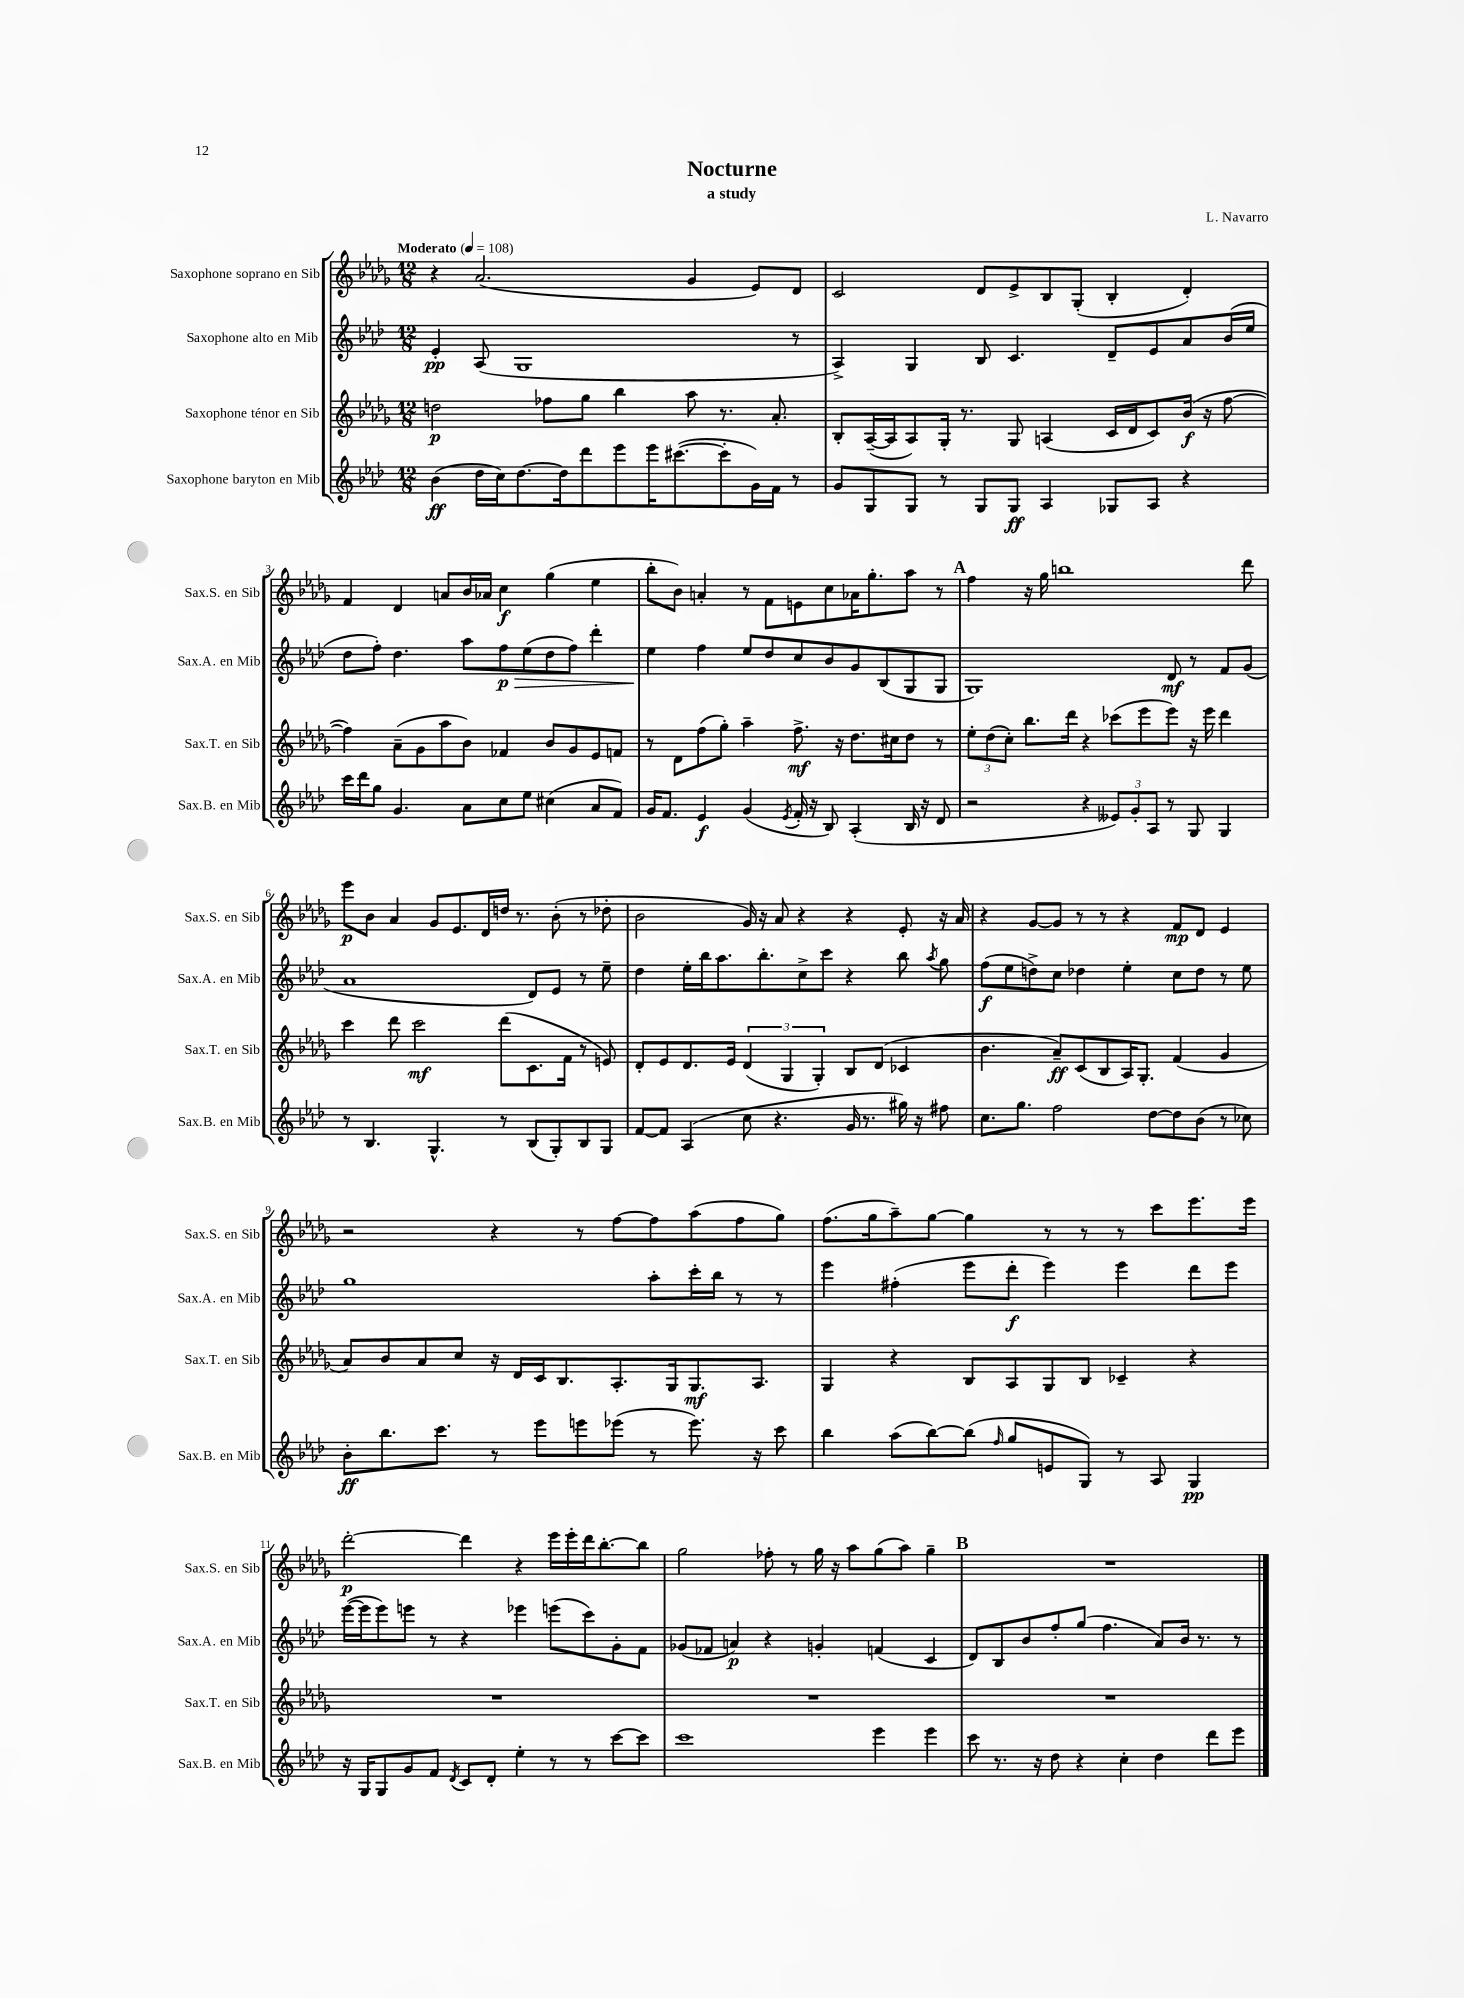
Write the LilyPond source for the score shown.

\header { title = "Nocturne" composer = "L. Navarro" subtitle = "a study" }
<<
\new StaffGroup <<
\new Staff = "s0" \with { instrumentName = "Saxophone soprano en Sib" shortInstrumentName = "Sax.S. en Sib" } {
    \clef treble \key des \major \numericTimeSignature \time 12/8 \tempo "Moderato" 4 = 108
    \autoBeamOff r4 aes'2.( ges'4 ees'8[) des'8] |
    c'2 des'8[ ees'8-> bes8 ges8]-.( bes4-. des'4-.) |
    f'4 des'4 a'8[ bes'16 aes'16] c''4\f ges''4( ees''4 |
    bes''8[-. bes'8]) a'4-. r8 f'8[ e'8 c''8 aes'16 ges''8.-. aes''8] r8 |
    \mark \markup { \bold "A" } f''4 r16 ges''16 b''1 des'''8 |
    ees'''8[\p bes'8] aes'4 ges'8[ ees'8. des'16 d''16] r8. bes'8-.( r8 des''8-. |
    bes'2 ges'16) r16 aes'8 r4 r4 ees'8-. r16 aes'16 |
    r4 ges'8[~ ges'8] r8 r8 r4 f'8[\mp des'8] ees'4 |
    r2 r4 r8 f''8[~ f''8 aes''8( f''8 ges''8]) |
    f''8.[( ges''16 aes''8--) ges''8]~ ges''4 r8 r8 r8 c'''8[ ees'''8. ees'''16] |
    des'''2~-.\p des'''4 r4 ees'''16[ ees'''16-. des'''16 bes''8.~-. bes''8] |
    ges''2 fes''8-. r8 ges''16 r16 aes''8[ ges''8( aes''8]) ges''4-- |
    \mark \markup { \bold "B" } R1. \bar "|." |
}
\new Staff = "s1" \with { instrumentName = "Saxophone alto en Mib" shortInstrumentName = "Sax.A. en Mib" } {
    \clef treble \key aes \major \numericTimeSignature \time 12/8
    \autoBeamOff ees'4-.\pp aes8( g1 r8 |
    aes4->) g4 bes8 c'4. des'8[-- ees'8 aes'8 bes'16( ees''16] |
    des''8[ f''8]-.) des''4. aes''8[ f''8\p\> ees''8( des''8 f''8]) des'''4-. |
    ees''4\! f''4 ees''8[ des''8 c''8 bes'8 g'8 bes8( g8 g8] |
    \mark \markup { \bold "A" } g1) des'8\mf r8 f'8[ g'8]( |
    aes'1 des'8[) ees'8] r8 ees''8-- |
    des''4 ees''16[-. bes''16 aes''8. bes''8.-. c''8-> c'''8] r4 bes''8 \acciaccatura { aes''8 } g''8 |
    f''8[\f( ees''8 d''8->) c''8] des''4 ees''4-. c''8[ des''8] r8 ees''8 |
    g''1 aes''8[-. c'''16-. bes''16] r8 r8 |
    ees'''4 fis''4-.( ees'''8[ des'''8]-.\f ees'''4) ees'''4 des'''8[ ees'''8] |
    ees'''16[~( ees'''16 ees'''8) e'''8] r8 r4 ees'''4 e'''8[( c'''8) g'8-. f'8] |
    ges'8[( fes'8] a'4\p) r4 g'4-. f'4( c'4 |
    \mark \markup { \bold "B" } des'8[) bes8 bes'8 f''8-. g''8]( f''4. aes'8[) bes'16] r8. r8 \bar "|." |
}
\new Staff = "s2" \with { instrumentName = "Saxophone ténor en Sib" shortInstrumentName = "Sax.T. en Sib" } {
    \clef treble \key des \major \numericTimeSignature \time 12/8
    \autoBeamOff d''2\p fes''8[ ges''8] bes''4 aes''8 r8. aes'8.-. |
    bes8[-. aes16~--( aes16 aes8) ges16]-. r8. ges8 a4( c'16[ des'16 c'8) bes'16]\f( r16 f''8~ |
    f''4) aes'8[--( ges'8 aes''8 bes'8]) fes'4 bes'8[ ges'8 ees'8 f'8] |
    r8 des'8[ f''8( ges''8]-.) aes''4-- f''8.->\mf r16 des''8.[ cis''16 des''8] r8 |
    \mark \markup { \bold "A" } \tuplet 3/2 { ees''8[-. des''8( c''8]-.) } bes''8.[ des'''16] r4 ces'''8[( ees'''8 ees'''8]) r16 ees'''16 des'''4 |
    c'''4 des'''8 c'''2\mf des'''8[( c'8. f'16] r8 e'8) |
    des'8[-. ees'8 des'8. ees'16] \tuplet 3/2 { des'4( ges4 ges4-.) } bes8[ des'8]( ces'4 |
    bes'4. aes'8[--\ff) c'8( bes8 aes16) ges8.]-. f'4( ges'4 |
    aes'8[) bes'8 aes'8 c''8] r16 des'16[ c'16 bes8. aes8.-. ges16 ges8.\mf aes8.] |
    ges4 r4 bes8[ aes8 ges8 bes8] ces'4-- r4 |
    R1. |
    R1. |
    \mark \markup { \bold "B" } R1. \bar "|." |
}
\new Staff = "s3" \with { instrumentName = "Saxophone baryton en Mib" shortInstrumentName = "Sax.B. en Mib" } {
    \clef treble \key aes \major \numericTimeSignature \time 12/8
    \autoBeamOff bes'4\ff( des''16[ c''16) des''8.~ des''16 des'''8 ees'''8 ees'''16 cis'''8.~( cis'''8-. g'16) f'16] r8 |
    g'8[ g8 g8] r8 g8[ g8]\ff aes4 ges8[ aes8] r4 |
    c'''16[ des'''16 g''8] g'4. aes'8[ c''8 ees''8] cis''4( aes'8[ f'8]) |
    g'16[ f'8.] ees'4\f g'4( \acciaccatura { ees'8 } f'16-. r16 bes8) aes4-.( bes16 r16 des'8 |
    \mark \markup { \bold "A" } r2 r4 \tuplet 3/2 { eeses'8[) g'8-. aes8] } r8 g8 g4 |
    r8 bes4. g4.-^ r8 bes8[( g8-.) bes8 g8] |
    f'8[~ f'8] aes4( c''8 r4. g'16 r8. gis''16) r16 fis''8 |
    c''8.[ g''8.] f''2 des''8[~ des''8 bes'8]( r8 ces''8) |
    bes'8[-.\ff bes''8. c'''8.] r8 ees'''8[ e'''8 ees'''8]( r8 ees'''8.) r16 c'''8 |
    bes''4 aes''8[( bes''8~) bes''8]( \grace { f''16 } g''8[ e'8 g8]) r8 aes8 g4\pp |
    r16 g16[ g8 g'8 f'8] \acciaccatura { des'8 } c'8[ des'8]-. ees''4-. r8 r8 c'''8[~ c'''8] |
    c'''1 ees'''4 ees'''4 |
    \mark \markup { \bold "B" } c'''8 r8. r16 des''8 r4 c''4-. des''4 des'''8[ ees'''8] \bar "|." |
}
>>
>>
